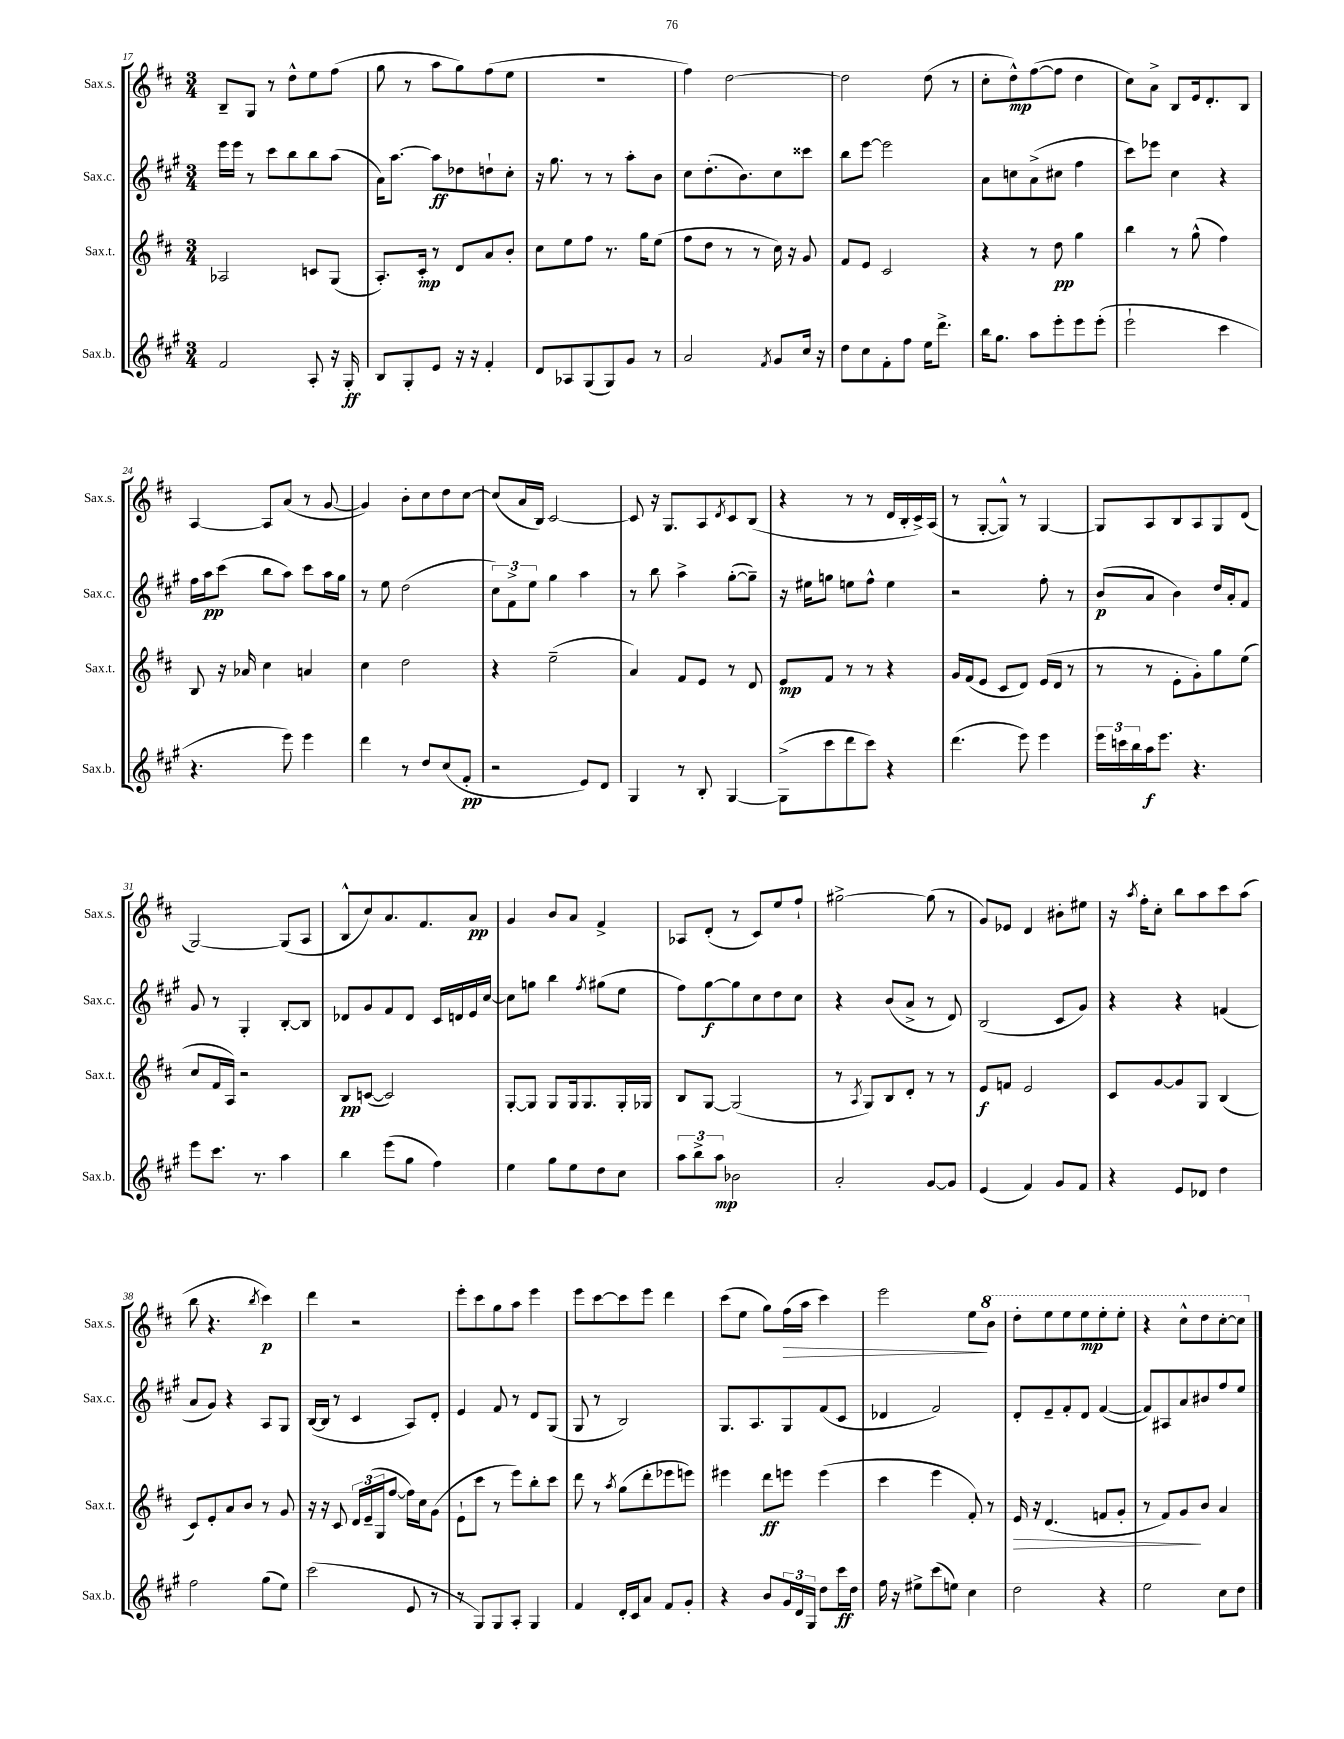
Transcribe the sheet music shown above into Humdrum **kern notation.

**kern	**kern	**kern	**kern
*staff4	*staff3	*staff2	*staff1
*clefG2	*clefG2	*clefG2	*clefG2
*k[f#c#g#]	*k[f#c#]	*k[f#c#g#]	*k[f#c#]
*M3/4	*M3/4	*M3/4	*M3/4
2f#/	2A-/	16eee\LL	8B~/L
.	.	16eee\JJ	.
.	.	8r	8G/J
.	.	8ccc#\L	8r
.	.	8bb\	8dd^^\L
8A'/	8c/L	8bb\	8ee\
16r	(8G/J	(8aa\J	(8ff#\J
16G#'/	.	.	.
=	=	=	=
8B/L	8.A'/L)	16a\LK)	8gg\
.	.	[8.aa\J	.
8G#'/	.	.	8r
.	16c#'/Jk	.	.
8e/J	8r	8aa\]L	8aa\L
16r	8d/L	8dd-\	8gg\)
16r	.	.	.
4f#'/	8a/	8dd`\	(8ff#\
.	8b'/J	8cc#'\J	8ee\J
=	=	=	=
8d/L	8cc#\L	16r	2.r
.	.	8.gg#\	.
8A-/	8ee\	.	.
(8G#/	8ff#\J	8r	.
8G#/)	8.r	8r	.
8g#/J	.	8aa'\L	.
.	16gg\LK	.	.
8r	(8ee\J	8b\J	.
=	=	=	=
2a/	8ff#\L	8cc#\L	4ff#\)
.	8dd\J	(8.dd'\	.
.	8r	.	[2dd\
.	.	8.b\)	.
.	8r	.	.
8qf#/	.	.	.
8g#/L	16cc#\)	8cc#\	.
.	16r	.	.
16cc#/Jk	8g/	8ccc##\J	.
16r	.	.	.
=	=	=	=
8dd\L	8f#/L	8bb\L	2dd\]
8cc#\	8e/J	[8eee\J	.
8f#'\	2c#/	2eee\]	.
8ff#\J	.	.	.
16ee\LK	.	.	(8dd\
8.ddd^\J	.	.	.
.	.	.	8r
=	=	=	=
16bb\LK	4r	8a\L	8cc#'\L
8.gg#\J	.	.	.
.	.	8cc\	8dd^^\)
8aa\L	8r	(8a^\	([8ff#\
8eee'\	8dd\	8cc#\J	8ff#\]J
8eee\	4gg\	4ff#\	4dd\
(8eee'\J	.	.	.
=	=	=	=
2eee`\	4bb\	8ccc#\L)	8cc#\L)
.	.	8eee-\J	8a^\J
.	8r	4cc#\	8B/L
.	(8gg^^\	.	16e/k
.	.	.	8.d'/
4ccc#\	4ff#\)	4r	.
.	.	.	8B/J
=	=	=	=
4.r	8B/	16ff#\LL	[4A/
.	.	16aa\J	.
.	16r	(8ccc#\J	.
.	16a-/	.	.
.	4cc#\	8bb\L	8A/]L
8eee\)	.	8aa\J)	(8a/J
4eee\	4a/	8ccc#\L	8r
.	.	16aa\L	[8g/
.	.	16gg#\JJ	.
=	=	=	=
4ddd\	4cc#\	8r	4g/])
.	.	8ee\	.
8r	2dd\	(2dd\	8b'\L
8dd/L	.	.	8cc#\
(8cc#/	.	.	8dd\
8f#'/J	.	.	[8cc#\J
=	=	=	=
2r	4r	12cc#\L)	(8cc#/]L
.	.	12f#^\	.
.	.	.	16a/L
.	.	12ee\J	.
.	.	.	16B/JJ)
.	(2ee~\	4gg#\	[2c#/
8e/L)	.	4aa\	.
8d/J	.	.	.
=	=	=	=
4G#/	4a/)	8r	8c#/]
.	.	8bb\	16r
.	.	.	8.G/L
8r	8f#/L	4aa^\	.
8B'/	8e/J	.	8A/
.	.	.	8qd/
[4G#/	8r	([8gg#'\L	8c#/
.	8d/	8gg#~\]J)	(8B/J
=	=	=	=
(8G#^\]L	8e/L	16r	4r
.	.	16ee#\LK	.
8ccc#\	8f#/J	8gg\J	.
8ddd\	8r	8ee\L	8r
8ccc#\J)	8r	8ff#^^\J	8r
4r	4r	4ee\	16d/LL
.	.	.	16B'/
.	.	.	16c#^/)
.	.	.	(16A/JJ
=	=	=	=
(4.ddd\	16g/LL	2r	8r
.	(16f#/J	.	.
.	8e/J	.	[8G'/L
.	8c#/L	.	8G^^/]J)
8eee\)	8d/J)	.	8r
4eee\	(16e/LL	8ff#'\	[4G/
.	16d/JJ	.	.
.	8r	8r	.
=	=	=	=
24eee\LL	8r	(8b/L	8G/]L
24ccc\	.	.	.
24bb\	.	.	.
16aa\J	8r	8a/J	8A/
8.eee\J	.	.	.
.	8e'\L	4b\)	8B/
4.r	8g'\)	.	8A/
.	8gg\	16dd/LL	8G/
.	.	16a'/J	.
.	(8ee\J	8f#/J	(8d/J
=	=	=	=
8eee\L	8cc#/L	8g#/	[2G/)
8.ccc#\J	16f#/L	8r	.
.	16A/JJ)	.	.
.	2r	4G#'/	.
8.r	.	.	.
4aa\	.	[8B'/L	(8G/]L
.	.	8B/]J	8A/J
=	=	=	=
4bb\	8B/L	8d-/L	8B^^/L
.	([8c/J	8g#/	8cc#/)
(8eee\L	2c/])	8f#/	8.a/
8gg#\J	.	8d-/J	.
.	.	.	8.f#/
4ff#\)	.	16c#/LL	.
.	.	16d/	.
.	.	16e/	8a/J
.	.	[16cc#/JJ	.
=	=	=	=
4ee\	[8G'/L	8cc#\]L	4g/
.	8G/]J	8gg\J	.
8gg#\L	8G/L	4bb\	8b/L
8ee\	16G/k	.	8a/J
.	8.G/	.	.
.	.	8qff#/	.
8dd\	.	(8gg#\L	4f#^/
8cc#\J	16G'/L	8ee\J	.
.	16G-/JJ	.	.
=	=	=	=
12aa\L	8B/L	8ff#\L)	8A-/L
12bb^\	.	.	.
.	[8G/J	[8gg#\	(8d'/J
12aa\J	.	.	.
2b-\	(2G/]	8gg#\]	8r
.	.	8cc#\	8c#/L)
.	.	8dd\	8ee/
.	.	8cc#\J	8ff#`/J
=	=	=	=
2a'/	8r	4r	[2gg#^\
.	8qA/	.	.
.	8G/L)	.	.
.	8B/	(8b/L	.
.	8d'/J	8a^/J	.
[8g#/L	8r	8r	(8gg#\]
8g#/]J	8r	8d/)	8r
=	=	=	=
(4e/	8e/L	(2B/	8g/L)
.	8f/J	.	8e-/J
4f#/)	2e/	.	4d/
8g#/L	.	8c#/L	8b#'\L
8f#/J	.	8g#/J)	8ee#\J
=	=	=	=
4r	8c#/L	4r	16r
.	.	.	8qaa/
.	.	.	16ff#'\LK
.	[8g/	.	8cc#'\J
8e/L	8g/]	4r	8bb\L
8d-/J	8G/J	.	8aa\
4dd\	(4B/	(4f/	8ccc#\
.	.	.	(8aa\J
=	=	=	=
2ff#\	8c#/L)	8a/L	8bb\
.	8e'/	8g#/J)	4.r
.	8a/	4r	.
.	8b/J	.	.
.	.	.	8qbb/
(8gg#\L	8r	8A/L	4ccc#\)
8ee\J)	8g/	8G#/J	.
=	=	=	=
(2ccc#\	16r	([16B/LL	4ddd\
.	16r	16B/]JJ	.
.	8c#/	8r	.
.	24d/LL	4c#/	2r
.	(24e~/	.	.
.	24G/J	.	.
.	[8ff#/J	.	.
8e/	16ff#\]LL)	8A/L)	.
.	16cc#\J	.	.
8r	(8g\J	8d'/J	.
=	=	=	=
8r	8e`\L	4e/	8eee'\L
8G#/L)	8ccc#\J	.	8ccc#\
8G#/	8r	8f#/	8gg\
8A'/J	8eee\L)	8r	8aa\J
4G#/	8bb'\	8d/L	4eee\
.	8ccc#\J	(8G#/J	.
=	=	=	=
4f#/	8ddd\	8G#/	8eee\L
.	8r	8r	[8ccc#\
.	8qaa/	.	.
16d'/LL	(8gg\L	2B/)	8ccc#\]
16c#/J	.	.	.
8a/J	8ddd'\	.	8eee\J
8f#/L	8eee-\	.	4ddd\
8g#'/J	8eee\J)	.	.
=	=	=	=
4r	4eee#\	8.G#/L	(8ccc#\L
.	.	.	8ee\J
.	.	8.A/	.
8b/L	8ddd\L	.	8gg\L)
24g#/L	8eee\J	8G#/	(16ff#\L
24d/	.	.	.
.	.	.	16aa\JJ
24G#/JJ	.	.	.
8dd\L	(4eee\	(8f#/	4ccc#\)
16ccc#\L	.	8c#/J	.
16dd\JJ	.	.	.
=	=	=	=
16ff#\	4ccc#\	4d-/	2eee\
16r	.	.	.
8ee#^\L	.	.	.
(8ccc#\	4eee\	2f#/)	.
8ee\J)	.	.	.
4cc#\	8f#'/)	.	8ee\L
.	8r	.	8bb\J
=	=	=	=
2dd\	16e/	8d'/L	8ddd'\L
.	16r	.	.
.	(4.d/	8e~/	8eee\
.	.	8f#'/	8eee\
.	.	8d/J	8eee\
4r	8f/L	([4f#/	8eee'\
.	8g'/J	.	8eee'\J
=	=	=	=
2ee\	8r	8f#/]L)	4r
.	8f#/L)	8A#/	.
.	8g/	8a/	8ccc#^^\L
.	8b/J	8b#/	8ddd\
8cc#\L	4a/	8ff#/	[8ccc#'\
8dd\J	.	8ee/J	8ccc#\]J
==	==	==	==
*-	*-	*-	*-
